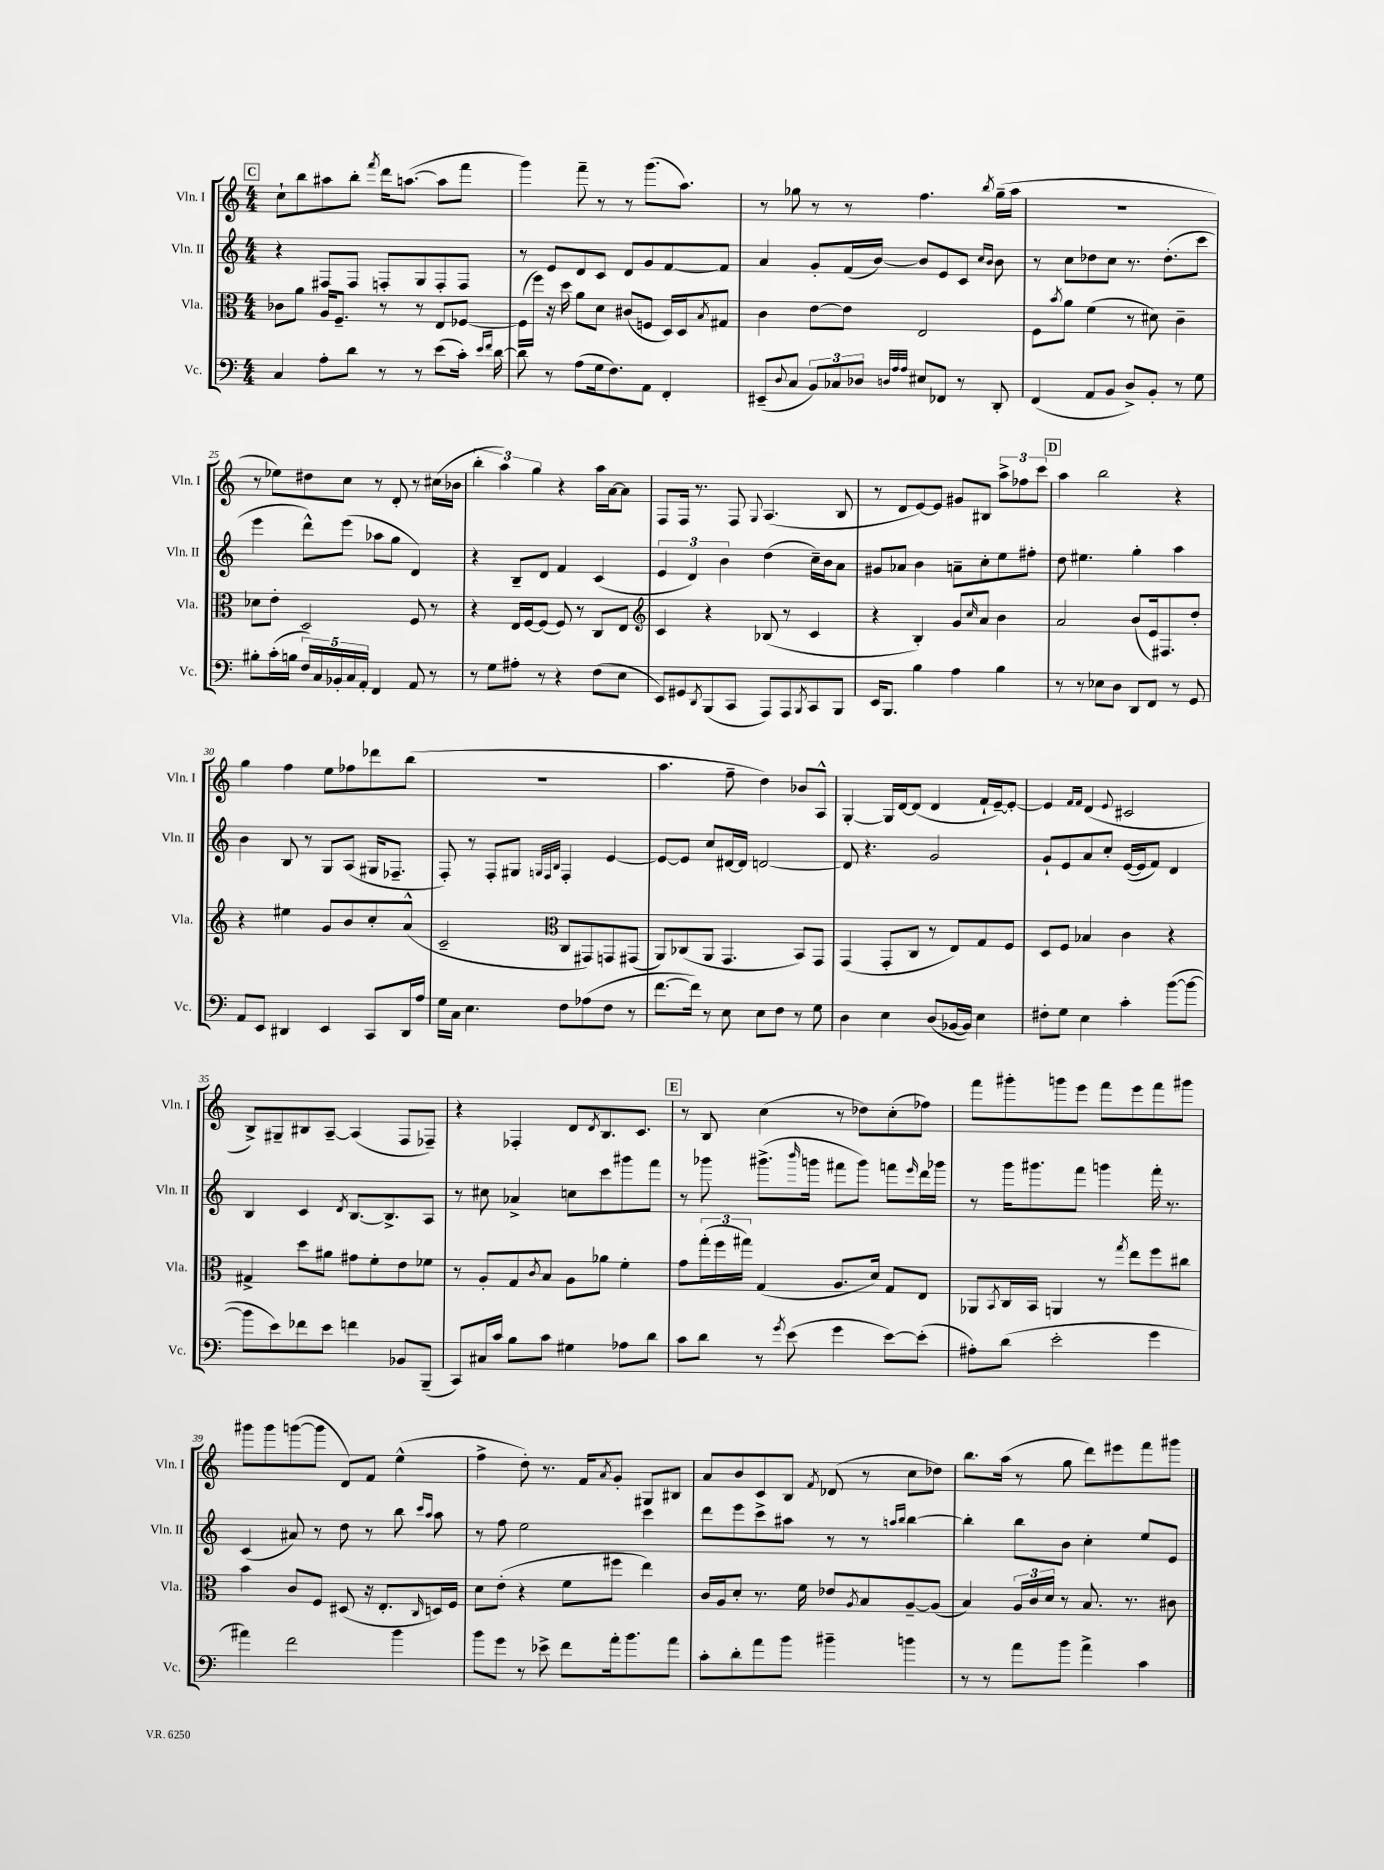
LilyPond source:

<<
\new StaffGroup <<
\new Staff = "s0" \with { instrumentName = "Vln. I" shortInstrumentName = "Vln. I" } {
    \clef treble \key c \major \numericTimeSignature \time 4/4
    \mark \markup { \box "C" } c''8-! b''8 ais''8 b''8-. \acciaccatura { f'''8 } d'''16 a''8.~( a''8 f'''8 |
    g'''4) f'''8-- r8 r8 g'''8.( a''8.) |
    r8 ges''8 r8 r8 f''4. \acciaccatura { b''8 } ges''16--( a''16 |
    R1 |
    r8 ees''8) dis''8 c''8 r8 d'8-. r8 cis''16( bes'16 |
    \tuplet 3/2 { b''4-. a''4) g''4 } r4 a''16 a'16~ a'8 |
    f8 f16 r8. f8 \appoggiatura { g8 } a4.( b8 |
    r8 d'8 e'8~) e'8 gis'8 bis8 \tuplet 3/2 { a''8-> fes''8 c'''8 } |
    \mark \markup { \box "D" } a''4 b''2 r4 |
    g''4 f''4 e''8 fes''8 des'''8 b''8( |
    R1 |
    a''4. f''8-- d''4) bes'8 a8-^ |
    g4~-. g16 d'16~ d'8( d'4 f'16-! e'16~--) e'8~-. |
    e'4 \grace { f'16 f'16 } d'4( \appoggiatura { e'8 } cis'2 |
    b8->) gis8-- bis8 a8~-- a4( f8 fes8--) |
    r4 fes4-. d'8 \acciaccatura { d'8 } b8. c'8. |
    \mark \markup { \box "E" } r8 b8 c''4( r8 des''8) c''8-.( fes''8) |
    f'''8 gis'''8-. g'''8 e'''8 f'''8 e'''8 f'''8 gis'''8 |
    gis'''8 gis'''8 g'''8~( g'''8 d'8) f'8 e''4-^( |
    f''4-> d''8-.) r8. f'16 \acciaccatura { a'8 } g'8-. gis8 bis8 |
    a'8 b'8 c'8 b8 \acciaccatura { f'8 } des'8( r8 c''8 des''8) |
    b''8. a''16( r8 g''8 d'''8) eis'''8 f'''8 gis'''8 \bar "|." |
}
\new Staff = "s1" \with { instrumentName = "Vln. II" shortInstrumentName = "Vln. II" } {
    \clef treble \key c \major \numericTimeSignature \time 4/4
    \mark \markup { \box "C" } r4 fis8 fis8 f8-. g8 f8-. f8 |
    r8 e'8 d'8 c'8 d'8 g'8 f'8~ f'8 |
    a'4 g'8-. f'16( b'16~) b'8 e'8 c'8 \grace { c''16 b'16 } b'8 |
    r8 c''8 des''8 c''8 r8. des''8.-.( c'''8 |
    e'''4 d'''8-^) e'''8( aes''8 g''8 d'4) |
    r4 b8-- d'8 f'4 c'4( |
    \tuplet 3/2 { e'4 d'4) b'4 } d''4( c''16--) b'16 a'8 |
    gis'8 aes'8 b'4 a'8-- c''8-. e''8 fis''8-. |
    \mark \markup { \box "D" } d''8 eis''4. g''4-. a''4 |
    b'4 b8 r8 g8 a8( gis16 fes8.-- |
    f8-.) r8 f8-. gis8 \grace { g32 f32 b32 } f4-. e'4~ |
    e'8~ e'8 c''8 dis'16~ dis'16 d'2~ |
    d'8 r4. g'2 |
    g'8-! e'8 a'8 c''8-. e'16~( e'16 f'8) d'4 |
    b4 c'4 \acciaccatura { d'8 } b8.~ b8.-> a8 |
    r8 cis''8 aes'4-> c''8 c'''8 gis'''8 f'''8 |
    \mark \markup { \box "E" } r8 ges'''8 gis'''8.->( \grace { b'''16 } g'''16 fis'''8 g'''8) f'''8 \grace { e'''16 } d'''16 ges'''16 |
    r8 g'''16 gis'''8. f'''8 g'''4 f'''16-. r8. |
    c'4( ais'8) r8 d''8 r8 b''8 \grace { c'''16 a''16 } a''8 |
    r8 f''8 e''2 c'''4 |
    d'''8 e'''8 c'''8-> ais''8 r8 r8 \grace { a''16 b''16 } b''4~ |
    b''4-. b''8 b'8 c''4-. e''8 e'8 \bar "|." |
}
\new Staff = "s2" \with { instrumentName = "Vla." shortInstrumentName = "Vla." } {
    \clef alto \key c \major \numericTimeSignature \time 4/4
    \mark \markup { \box "C" } ces'8 a'8 a16 f8.-- r8 r8 e8 fes8~ |
    fes16( f''16) r16 d''16 a'8 d'8 cis'8( f8 d16) d16 \acciaccatura { b8 } gis8 |
    c'4 e'8~ e'8 e2 |
    f8 \acciaccatura { b'8 } a'8 f'4( r8 dis'8) c'4-- |
    des'8 e'8-. d2 f8 r8 |
    r4 e16 f16~ f8( f8) r8 c8 e8 |
    \clef treble c'4 r4 bes8( r8 c'4 |
    r4 b4-.) g'8 \grace { c''16 } a'8 b'4 |
    \mark \markup { \box "D" } a'2 b'8( e'16) fis8. d''8-. |
    r4 eis''4 g'8 b'8 c''8-. a'8-^( |
    c'2-- \clef alto c8 gis,8) g,8 gis,8( |
    a,8) ces8( a,8 g,4. b,8) g,8 |
    g,4( g,8-. c8 r8 e8) g8 f8 |
    d8 f8 bes4 c'4 r4 |
    gis4-> d''8 ais'8 gis'8 f'8-. e'8 fes'8 |
    r8 a8-. g8 \acciaccatura { c'8 } b8 a8 aes'8 f'4-. |
    \mark \markup { \box "E" } g'8 \tuplet 3/2 { g''16-.( f''16 gis''16) } g4( a8. d'16) g8 e8 |
    aes,8 \acciaccatura { b,8 } c16 b,16 a,4 r8 \acciaccatura { g''8 } e''8 f''8 cis''8 |
    b'4 c'8 f8 dis8( r16 e8.-. \grace { c16 } d16) f16 |
    d'8 e'8-.( r4 f'8 fis''8 e''4) |
    c'16 a16 d'8-. r8. f'16 ees'8 \acciaccatura { a8 } b8 a8~-- a8( |
    b4) \tuplet 3/2 { a16 c'16 d'16 } r8 b8. r8. cis'8 \bar "|." |
}
\new Staff = "s3" \with { instrumentName = "Vc." shortInstrumentName = "Vc." } {
    \clef bass \key c \major \numericTimeSignature \time 4/4
    \mark \markup { \box "C" } c4 a8-. d'8 r8 r8 e'8( c'16-.) \grace { e'16 f'16 } d'16~ |
    d'8 r8 a8( g16 f8.) a,8 f,4-. |
    eis,8--( \appoggiatura { d8 } c8 \tuplet 3/2 { b,8) ces8 des8 } \grace { d32 a32 a32 } eis8 fes,8 r8 d,8-. |
    f,4( a,8 b,8 d8->) b,8-. r8 g8 |
    bis8-. c'16-.( b16 \tuplet 5/4 { f16) c16 bes,16-. c16 a,16-. } f,4 a,8 r8 |
    r8 g8 ais8-. r8 r4 f8( e8 |
    e,8) gis,8 \acciaccatura { d,8 } b,,8( c,8 a,,8) a,,8 \acciaccatura { b,,8 } c,8 b,,8 |
    e,16 b,,8. b4 a4 b4 |
    \mark \markup { \box "D" } r8 r8 ees8 d8 d,8 f,8 r8 g,8 |
    a,8 e,8 dis,4 e,4 c,8 dis,16 a16 |
    g16 c16 e4. f8 aes8( f8 r8 |
    f'8.~ f'16) r8 e8 e8 f8 r8 g8 |
    d4 e4 d8( bes,16~ bes,16) e4 |
    fis8-. g8 e4 c'4-. b'8~( b'8~ |
    b'8 e'8) fes'8 e'8 f'4 bes,8 b,,8--( |
    c,8) cis16 c'16 b8 c'8 gis4 aes8 d'8 |
    \mark \markup { \box "E" } c'8 d'8 r8 \acciaccatura { g'8 } e'8( g'4 e'8~) e'8-.( |
    ais8-.) d'8( e'2-. g'4 |
    ais'4) f'2 b'4 |
    b'8 g'8 r8 ees'8-> f'8 a'16-. b'8. a'8 |
    c'8-. d'8-. a'8 b'8 bis'4-- b'4 |
    r8 r8 a'8 b'8 a'4-> c'4 \bar "|." |
}
>>
>>
\layout { \context { \Score currentBarNumber = #21 } }
